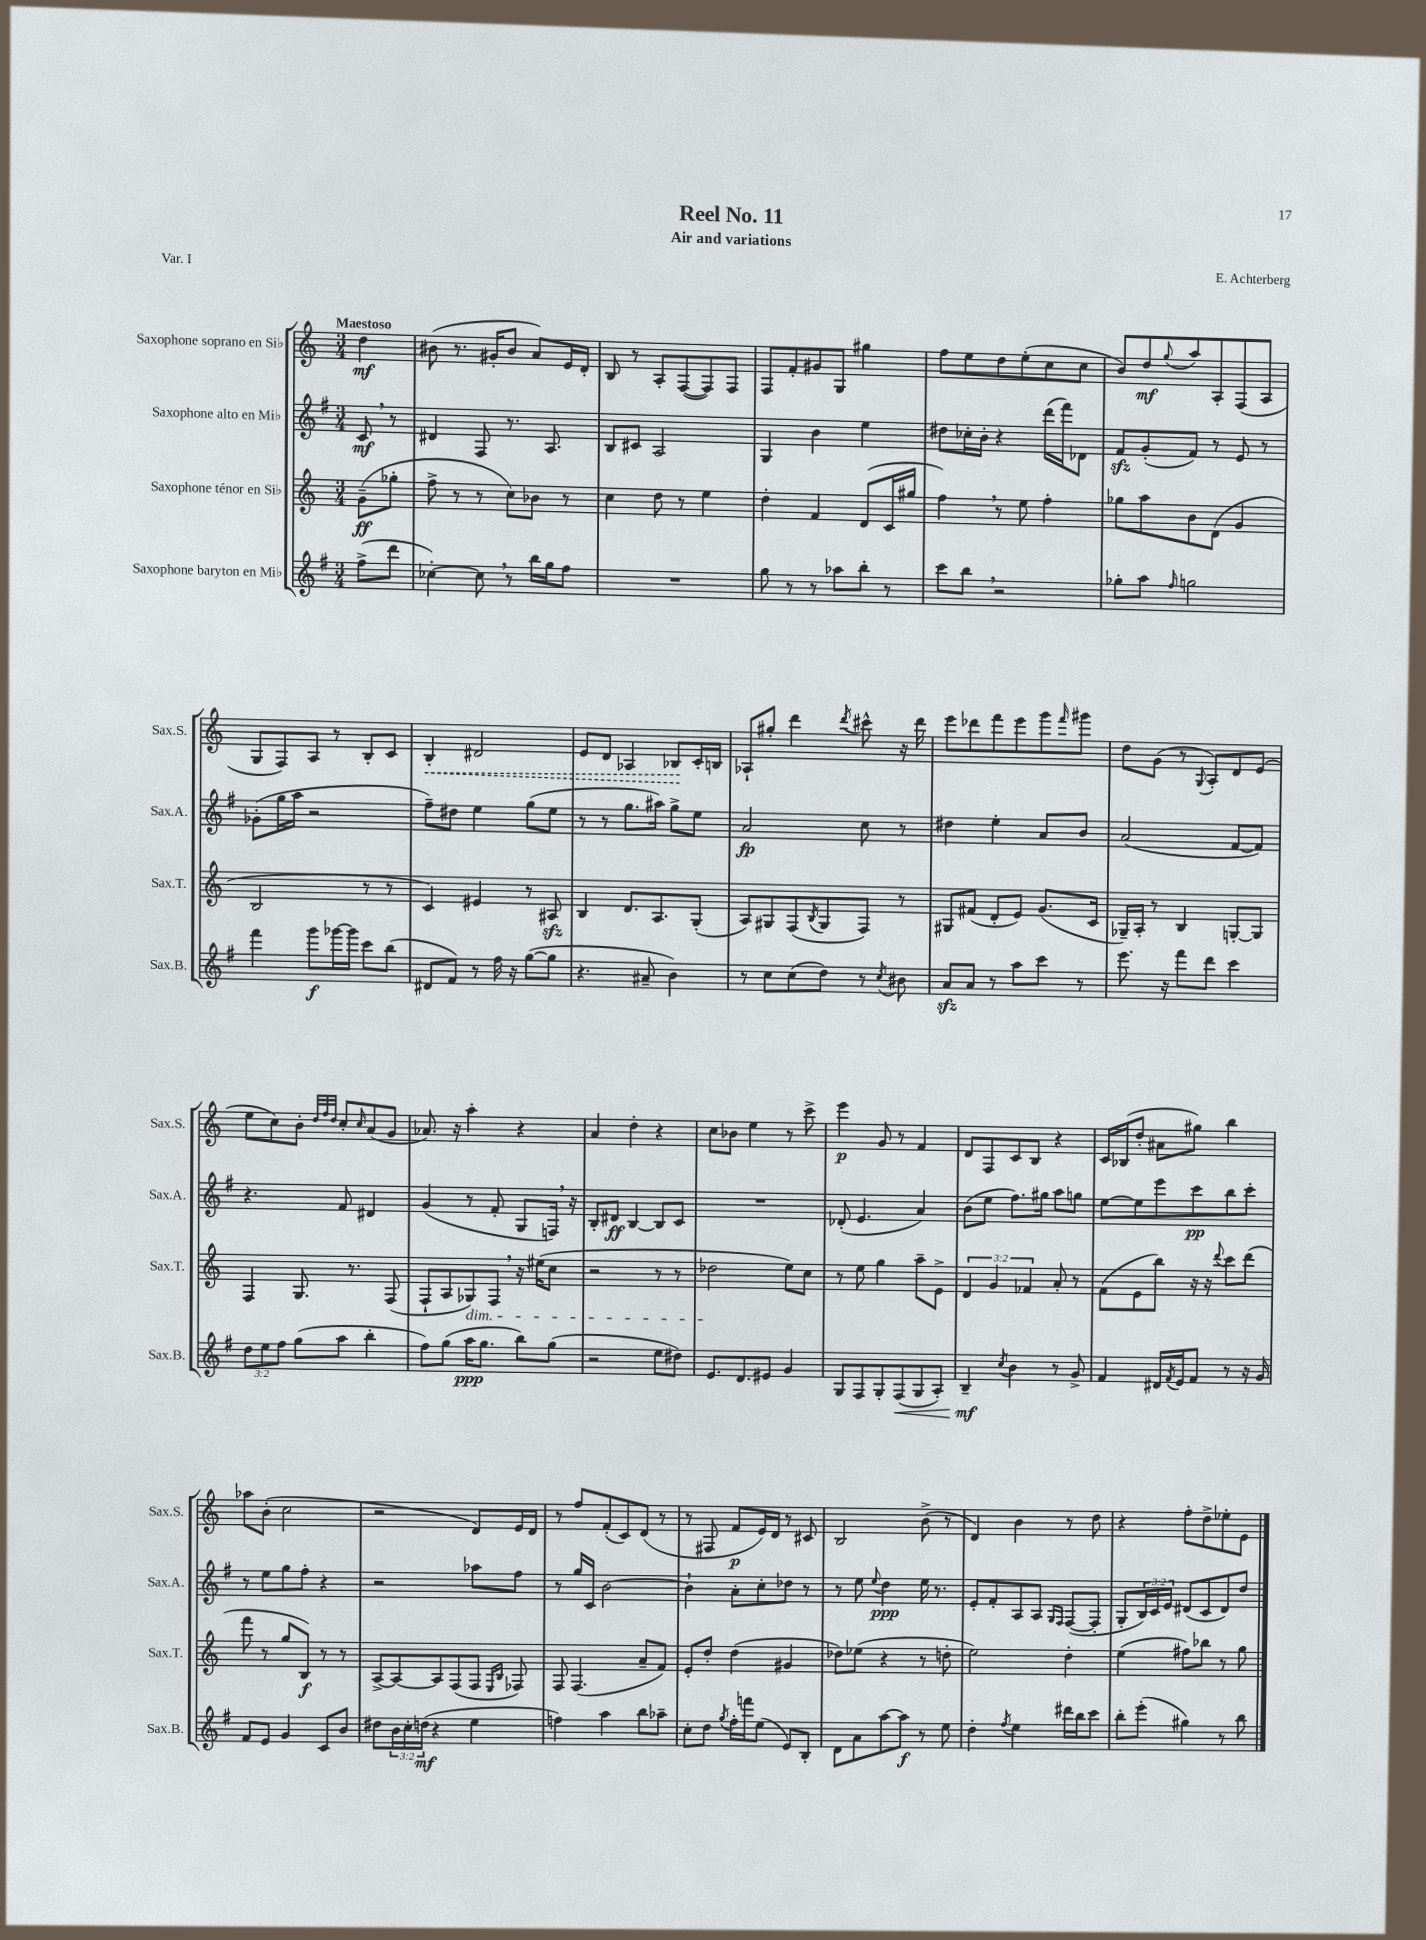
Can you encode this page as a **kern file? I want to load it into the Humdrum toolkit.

**kern	**dynam	**kern	**dynam	**kern	**dynam	**kern	**dynam
*part4	*part4	*part3	*part3	*part2	*part2	*part1	*part1
*staff4	*staff4	*staff3	*staff3	*staff2	*staff2	*staff1	*staff1
*I"Saxophone baryton en Mi♭	*	*I"Saxophone ténor en Si♭	*	*I"Saxophone alto en Mi♭	*	*I"Saxophone soprano en Si♭	*
*I'Sax.B.	*	*I'Sax.T.	*	*I'Sax.A.	*	*I'Sax.S.	*
*clefG2	*	*clefG2	*	*clefG2	*	*clefG2	*
*k[f#]	*	*k[]	*	*k[f#]	*	*k[]	*
*M3/4	*	*M3/4	*	*M3/4	*	*M3/4	*
=	=	=	=	=	=	=	=
!	!	!	!	!	!	!LO:TX:a:B:t=Maestoso	!
(8ff#^\L	.	(8g~\L	ff	8c,/	mf	4dd\	mf
8ddd\J	.	8gg-X'\J	.	8r	.	.	.
=1	=1	=1	=1	=1	=1	=1	=1
[4cc-X'\)	.	8ff^\	.	4d#X/	.	(8b#X\	.
.	.	8r	.	.	.	8.r	.
8cc-,\]	.	8r	.	8F#/	.	.	.
.	.	.	.	.	.	16g#X'/KL	.
8r	.	8cc\L)	.	8.r	.	8b#/J	.
16bb\LL	.	8b-X\J	.	.	.	8a/L)	.
16gg\J	.	.	.	8.A/	.	.	.
8ff#\J	.	8r	.	.	.	16e/L	.
.	.	.	.	.	.	16d'/JJ	.
=2	=2	=2	=2	=2	=2	=2	=2
2.r	.	4cc\	.	8B/L	.	8B/	.
.	.	.	.	8c#X/J	.	8r	.
.	.	8dd\	.	2A/	.	8A'/L	.
.	.	8r	.	.	.	([8F/	.
.	.	4ee\	.	.	.	8F/])	.
.	.	.	.	.	.	8F/J	.
=3	=3	=3	=3	=3	=3	=3	=3
8gg\	.	4dd'\	.	4G/	.	8F/L	.
8r	.	.	.	.	.	8f'/	.
8r	.	4f/	.	4b\	.	8g#X/	.
8aa-X\L	.	.	.	.	.	8G/J	.
8bb'\J	.	(8d/L	.	4ee\	.	4gg#X\	.
8r	.	16c/L	.	.	.	.	.
.	.	16gg#X/JJ	.	.	.	.	.
=4	=4	=4	=4	=4	=4	=4	=4
8ccc\L	.	4ff,\)	.	8dd#X\L	.	8ff\L	.
8bb,\J	.	.	.	16cc-X'\L	.	8ee\	.
.	.	.	.	16b'\JJ	.	.	.
2r	.	8r	.	4r	.	8dd\	.
.	.	8ee\	.	.	.	(8ee'\	.
.	.	4ff'\	.	(16ddd\LL	.	8cc\	.
.	.	.	.	16fff#\J)	.	.	.
.	.	.	.	8d-X\J	.	8cc\J	.
=5	=5	=5	=5	=5	=5	=5	=5
8gg-X'\L	.	8gg-X\L	.	8f#zz/L	.	8b/L)	.
8aa\J	.	8aa\	.	(8g'/	.	8dd/	mf
16qqff#/	.	.	.	.	.	8qqgg/	.
2ggn\	.	8b\	.	8f#/J)	.	8aa/	.
.	.	(8d\J	.	8r	.	8A'/	.
.	.	4g/	.	8e/	.	(8F/	.
.	.	.	.	8r	.	8A/J	.
!!LO:LB:g=z
=6	=6	=6	=6	=6	=6	=6	=6
4fff#\	.	2B/	.	(8g-X'\L	.	8G/L	.
.	.	.	.	16gg\L	.	8F/)	.
.	.	.	.	16aa\JJ	.	.	.
8ggg\L	f	.	.	2r	.	8A/J	.
[16ggg-X\L	.	.	.	.	.	8r	.
16ggg-\JJ]	.	.	.	.	.	.	.
8ccc\L	.	8r	.	.	.	8B'/L	.
(8bb\J	.	8r	.	.	.	8c/J	.
=7	=7	=7	=7	=7	=7	=7	=7
!	!	!	!	!	!	!	!LO:HP:b
8d#X/L	.	4c/)	.	8ff#~\L)	.	4B'/	<
8f#/J)	.	.	.	8dd#X\J	.	.	.
8r	.	4e#X/	.	4ee\	.	2d#X/	.
16ff#\	.	.	.	.	.	.	.
16r	.	.	.	.	.	.	.
([8gg\L	.	8r	.	(8gg\L	.	.	.
8gg\J]	.	8A#Xzz/	.	8ee\J	.	.	.
=8	=8	=8	=8	=8	=8	=8	=8
4.r	.	4B/	.	8r	.	8e/L	.
.	.	.	.	8r	.	8d/J	.
.	.	8.d/L	.	8.gg\L	.	4A-X/	.
8a#X~/	.	.	.	.	.	.	.
.	.	8.A/	.	16aa#X\Jk)	.	.	.
4b\)	.	.	.	8gg^\L	.	8B-X/L	.
.	.	(8G'/J	.	8ee\J	.	16c'/L	[
.	.	.	.	.	.	16Bn/JJ	.
=9	=9	=9	=9	=9	=9	=9	=9
8r	.	8A/L)	.	2a/	fp	8A-X`/L	.
8cc\L	.	8G#X/	.	.	.	8gg#X'/J	.
(8cc\	.	(8F/	.	.	.	4ddd\	.
.	.	8qB/	.	.	.	.	.
8dd\J)	.	8G#/	.	.	.	.	.
.	.	.	.	.	.	8qddd/	.
8r	.	8F/J)	.	8cc\	.	8ccc#X^^\	.
8qcc/	.	.	.	.	.	.	.
8b#X\	.	8r	.	8r	.	16r	.
.	.	.	.	.	.	16ddd\	.
=10	=10	=10	=10	=10	=10	=10	=10
8azz/L	.	8G#X/L	.	4dd#X\	.	8eee\L	.
8a/J	.	(8f#X/J	.	.	.	8ddd-X\	.
8r	.	8d'/L	.	4ee'\	.	8fff\	.
8aa\L	.	8e/J)	.	.	.	8eee\	.
8ccc\J	.	(8.g/L	.	8a/L	.	8ggg\	.
.	.	.	.	.	.	16qqfff/	.
8r	.	.	.	8b/J	.	8ggg#X\J	.
.	.	16c/Jk	.	.	.	.	.
=11	=11	=11	=11	=11	=11	=11	=11
8.eee\	.	16G-X~/LL)	.	(2a/	.	8dd\L	.
.	.	16A'/JJ	.	.	.	.	.
.	.	8r	.	.	.	(8g\J	.
16r	.	.	.	.	.	.	.
8fff#\L	.	4B/	.	.	.	8r	.
.	.	.	.	.	.	8qqG/	.
8ddd\J	.	.	.	.	.	8A'/L)	.
4ccc\	.	[8Gn'/L	.	[8f#/L	.	8d/	.
.	.	8G/J]	.	8f#/J])	.	(8e/J	.
!!LO:LB:g=z
=12	=12	=12	=12	=12	=12	=12	=12
12dd\L	.	4F/	.	4.r	.	8ee\L	.
12ee\	.	.	.	.	.	.	.
.	.	.	.	.	.	8cc\)	.
12ff#\J	.	.	.	.	.	.	.
(8gg\L	.	8.G/	.	.	.	8b'\J	.
.	.	.	.	.	.	32qqdd/LLL	.
.	.	.	.	.	.	32qqff/	.
.	.	.	.	.	.	32qqdd/JJJ	.
8aa\J	.	.	.	8f#/	.	8cc'/L	.
.	.	8.r	.	.	.	.	.
.	.	.	.	.	.	16qqcc/	.
4bb'\	.	.	.	4d#X/	.	(8a/	.
.	.	(8F/	.	.	.	8g/J	.
=13	=13	=13	=13	=13	=13	=13	=13
8ff#\L)	.	8F`/L	.	(4g/	.	8.a-X/)	.
(8gg\J	.	8A/	.	.	.	.	.
.	.	.	.	.	.	16r	.
!	!	!LO:TX:b:i:t=dim.	!	!	!	!	!
16aa\KL	ppp	8G-X/)	.	8r	.	4aa'\	.
8.gg\J	.	.	.	.	.	.	.
.	.	8F,/J	.	8f#'/	.	.	.
8bb\L)	.	16r	.	8G/L	.	4r	.
.	.	(16ee#X\KL	.	.	.	.	.
(8gg\J	.	8cc\J	.	16Fn,/Jk)	.	.	.
.	.	.	.	16r	.	.	.
=14	=14	=14	=14	=14	=14	=14	=14
2r	.	2r	.	8B'/L	.	4a/	.
.	.	.	.	8d#X/J	ff	.	.
.	.	.	.	[4B/	.	4dd'\	.
8ee\L	.	8r	.	8B/L]	.	4r	.
8dd#X\J)	.	8r	.	8c/J	.	.	.
=15	=15	=15	=15	=15	=15	=15	=15
8.e/L	.	2dd-X\	.	2.r	.	8cc\L	.
.	.	.	.	.	.	8b-X\J	.
8.d/	.	.	.	.	.	.	.
.	.	.	.	.	.	4ee\	.
8e#X/J	.	.	.	.	.	.	.
4g/	.	8ee\L)	.	.	.	8r	.
.	.	8cc\J	.	.	.	8ccc^\	.
=16	=16	=16	=16	=16	=16	=16	=16
8G/L	.	8r	.	(8d-X'/	.	4eee\	p
8F#/	.	8ee\	.	4.e/	.	.	.
8G'/	.	4gg\	.	.	.	8g/	.
!	!LO:HP:b	!	!	!	!	!	!
(8F#/	<	.	.	.	.	8r	.
8G/	.	8aa~\L	.	4a/)	.	4f/	.
8A'/J)	.	8e^\J	.	.	.	.	.
=17	=17	=17	=17	=17	=17	=17	=17
4B~/	mf	6d/	.	(8b\L	.	8d/L	.
.	.	.	.	8ee\J	.	8F/	.
.	.	6g/	.	.	.	.	.
8qcc/	.	.	.	.	.	.	.
4b\	[	.	.	8.ff#\L)	.	8c/	.
.	.	6f-X/	.	.	.	.	.
.	.	.	.	.	.	8B/J	.
.	.	.	.	16gg#X\Jk	.	.	.
8r	.	8a'/	.	8aa\L	.	4r	.
8g^/	.	8r	.	8ggn\J	.	.	.
=18	=18	=18	=18	=18	=18	=18	=18
4f#/	.	(8f\L	.	[8ee\L	.	16c/LL	.
.	.	.	.	.	.	(16B-X/J	.
.	.	8e\	.	8ee\]	.	8dd'/J	.
16d#X/LL	.	8bb\J)	.	8eee\	.	8a#X\L	.
8qf#/	.	.	.	.	.	.	.
16e/J	.	.	.	.	.	.	.
8f#/J	.	16r	.	8ccc\	pp	8gg#X\J)	.
.	.	16r	.	.	.	.	.
.	.	8qqddd/	.	.	.	.	.
8r	.	8ccc\L	.	8bb\	.	4bb\	.
16r	.	(8ddd\J	.	8ccc'\J	.	.	.
16g/	.	.	.	.	.	.	.
!!LO:LB:g=z
=19	=19	=19	=19	=19	=19	=19	=19
8f#/L	.	8fff\	.	8r	.	8aa-X\L	.
8e/J	.	8r	.	8ee\L	.	(8b'\J	.
4g/	.	8gg/L	.	8gg\	.	2cc\	.
.	.	8B/J)	f	8ff#'\J	.	.	.
8c/L	.	8r	.	4r	.	.	.
8b/J	.	8r	.	.	.	.	.
=20	=20	=20	=20	=20	=20	=20	=20
8dd#X\L	.	[8A^/L	.	2r	.	2r	.
24b\L	.	8A/_	.	.	.	.	.
24cc'\	.	.	.	.	.	.	.
(24ddn\JJ	mf	.	.	.	.	.	.
4r	.	8A/]	.	.	.	.	.
.	.	(8F/	.	.	.	.	.
4ee\	.	8F/J	.	8aa-X\L	.	8d/L)	.
.	.	16qqE/LL	.	.	.	.	.
.	.	16qqB/JJ	.	.	.	.	.
.	.	8F-X/)	.	8ff#\J	.	16e/L	.
.	.	.	.	.	.	16d/JJ	.
=21	=21	=21	=21	=21	=21	=21	=21
4ffn\)	.	8F/	.	8r	.	8r	.
.	.	(4.F/	.	16gg/LL	.	8ff/L	.
.	.	.	.	16c/JJ	.	.	.
4aa\	.	.	.	[2b\	.	(8f'/	.
.	.	.	.	.	.	8c/)	.
8bb\L	.	8a~/L	.	.	.	(8d/J	.
8aa-X~\J	.	8f/J)	.	.	.	8r	.
=22	=22	=22	=22	=22	=22	=22	=22
8cc'\L	.	8e'/L	.	4b`\]	.	8r	.
8dd\J	.	8dd'/J	.	.	.	8F#X/	.
8qgg/	.	.	.	.	.	.	.
16ff#'\LL	.	(4dd\	.	8a'\L	.	8f/L	p
16fffn\J	.	.	.	.	.	.	.
(8ee\J	.	.	.	8cc'\	.	16e/L)	.
.	.	.	.	.	.	16d/JJ	.
8e/L)	.	4g#X/	.	8dd-X\J	.	8r	.
8B'/J	.	.	.	8r	.	8c#X/	.
=23	=23	=23	=23	=23	=23	=23	=23
8d\L	.	8dd-X\L)	.	8r	.	2B/	.
8a\	.	(8ee-X\J	.	8ee\	.	.	.
.	.	.	.	8qqee/	.	.	.
[8aa\	.	4r	.	4dd\	ppp	.	.
8aa\J]	f	.	.	.	.	.	.
8r	.	8r	.	16ee\	.	(8b^\	.
.	.	.	.	8.r	.	.	.
8ee\	.	8ddn'\	.	.	.	8r	.
=24	=24	=24	=24	=24	=24	=24	=24
4dd'\	.	2ee\)	.	8e'/L	.	4d/)	.
.	.	.	.	8f#'/	.	.	.
8qff#/	.	.	.	.	.	.	.
4ee\	.	.	.	8A/	.	4b\	.
.	.	.	.	8A/J	.	.	.
.	.	.	.	16qqG/LL	.	.	.
.	.	.	.	16qqF#/JJ	.	.	.
16ddd#X\LL	.	4dd'\	.	([8F#/L	.	8r	.
16bb\J	.	.	.	.	.	.	.
8ccc\J	.	.	.	8F#'/J]	.	8dd\	.
=25	=25	=25	=25	=25	=25	=25	=25
8bb'\L	.	(4ee\	.	8G'/L	.	4r	.
(8eee'\J	.	.	.	24B/L)	.	.	.
.	.	.	.	24c/	.	.	.
.	.	.	.	24e/JJ	.	.	.
4gg#X\)	.	8ff#X\L)	.	(8d#X/L	.	8ff'\L	.
.	.	8bb-X\J	.	8c/	.	8dd^\	.
8r	.	8r	.	8d#/)	.	8ee-X'\	.
8bb\	.	8gg\	.	8dd/J	.	8e\J	.
==	==	==	==	==	==	==	==
*-	*-	*-	*-	*-	*-	*-	*-
